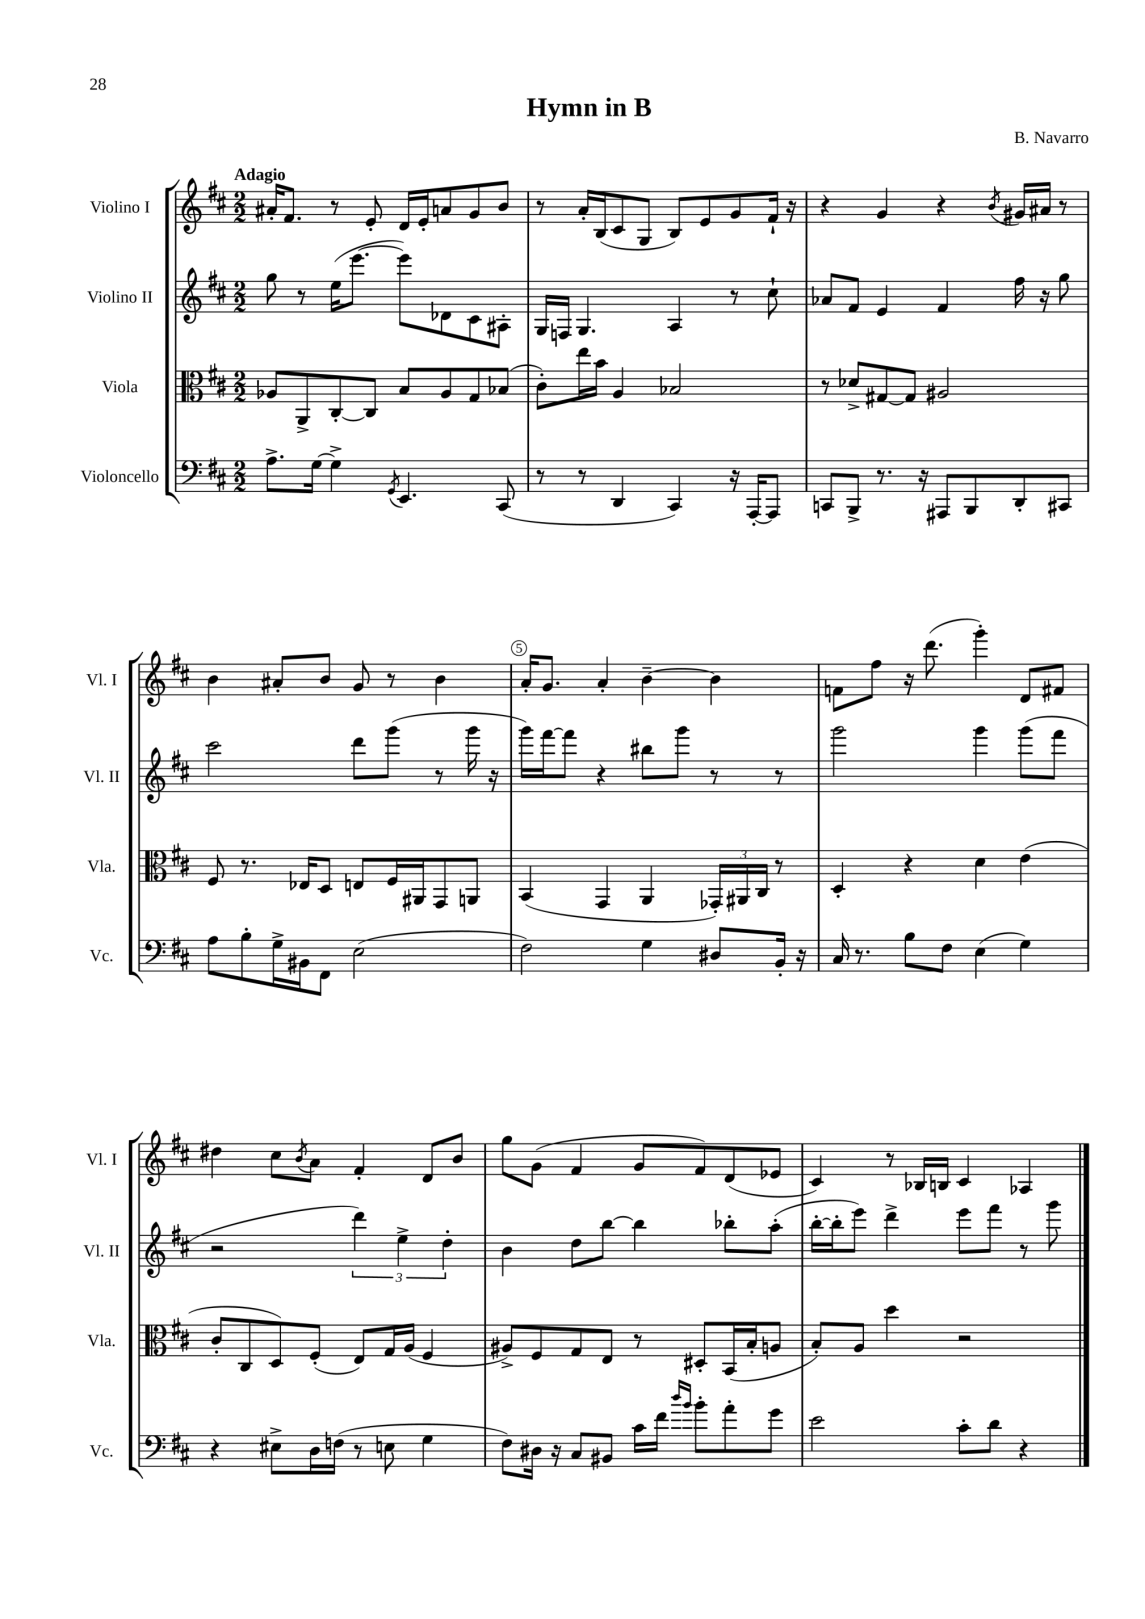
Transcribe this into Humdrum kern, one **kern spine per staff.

**kern	**kern	**kern	**kern
*part4	*part3	*part2	*part1
*staff4	*staff3	*staff2	*staff1
*I"Violoncello	*I"Viola	*I"Violino II	*I"Violino I
*I'Vc.	*I'Vla.	*I'Vl. II	*I'Vl. I
*clefF4	*clefC3	*clefG2	*clefG2
*k[f#c#]	*k[f#c#]	*k[f#c#]	*k[f#c#]
*M2/2	*M2/2	*M2/2	*M2/2
=1	=1	=1	=1
!	!	!	!LO:TX:a:B:t=Adagio
8.A^\L	8A-X/L	8gg\	16a#X'/KL
.	.	.	8.f#/J
.	8AA^/	8r	.
[16G\Jk	.	.	.
4G^\]	[8C#'/	(16ee\KL	8r
.	.	[8.eee\J	.
.	8C#/J]	.	8e'/
8qGG/	.	.	.
4.EE/	8B/L	8eee\L])	16d/LL
.	.	.	16e'/J
.	8A-/	8d-X\	8an/
.	8G/	8c#\	8g/
(8CC#/	(8B-X/J	8A#X'\J	8b/J
=2	=2	=2	=2
8r	8c#'\L)	16G/LL	8r
.	.	16Fn/JJ	.
8r	16ee\L	4.G/	16a'/LL
.	16b\JJ	.	(16B/J
4DD/	4A/	.	8c#/
.	.	.	8G/J
4CC#/)	2B-X/	4A/	8B/L)
.	.	.	8e/
16r	.	8r	8g/
[16AAA'/KL	.	.	.
8AAA/J]	.	8cc#`\	16f#`/Jk
.	.	.	16r
=3	=3	=3	=3
8CCn/L	8r	8a-X/L	4r
8BBB^/J	8d-X^/L	8f#/J	.
8.r	[8G#X/	4e/	4g/
.	8G#/J]	.	.
16r	.	.	.
8AAA#X/L	2A#X/	4f#/	4r
8BBB/	.	.	.
.	.	.	8qb/
8DD'/	.	16ff#\	16g#X/LL
.	.	16r	16a#X/JJ
8CC#X/J	.	8gg\	8r
!!LO:LB:g=z
=4	=4	=4	=4
8A\L	8F#/	2ccc#\	4b\
8B'\	8.r	.	.
16G^\L	.	.	8a#X'/L
16BB#X\J	16E-X/KL	.	.
8FF#\J	8D/J	.	8b/J
(2E\	8En/L	8ddd\L	8g/
.	16F#/L	(8ggg\J	8r
.	16AA#X/J	.	.
.	8GG/	8r	4b\
.	8AAn/J	16ggg\	.
.	.	16r	.
=5	=5	=5	=5
2F#\)	(4BB/	16ggg\LL)	16a'/KL
.	.	[16fff#\J	8.g/J
.	.	8fff#\J]	.
.	4GG/	4r	4a'/
4G\	4AA/	8bb#X\L	[4b~\
.	.	8ggg\J	.
8D#X/L	24GG-X'/LL)	8r	4b\]
.	24AA#X/	.	.
.	24C#/JJ	.	.
16BB'/Jk	8r	8r	.
16r	.	.	.
=6	=6	=6	=6
16C#/	4D'/	2ggg\	8fn\L
8.r	.	.	.
.	.	.	8ff#\J
8B\L	4r	.	16r
.	.	.	(8.ddd\
8F#\J	.	.	.
(4E\	4d\	4ggg\	4ggg'\)
4G\)	(4e\	(8ggg\L	8d/L
.	.	8fff#\J	8f#X/J
!!LO:LB:g=z
=7	=7	=7	=7
4r	8c#'/L	2r	4dd#X\
.	8C#/	.	.
8E#X^\L	8D/)	.	8cc#\L
.	.	.	8qb/
16D\L	(8F#'/J	.	8a\J
(16Fn\JJ	.	.	.
8r	8E/L)	6ddd\)	4f#'/
8En\	16G/L	.	.
.	.	6ee^\	.
.	(16A/JJ	.	.
4G\	4F#/	.	8d/L
.	.	6dd'\	.
.	.	.	8b/J
=8	=8	=8	=8
8F#\L)	8A#X^/L)	4b\	8gg\L
16D#X\Jk	8F#/	.	(8g\J
16r	.	.	.
8C#/L	8G/	8dd\L	4f#/
8BB#X/J	8E/J	[8bb\J	.
16c#\LL	8r	4bb\]	8g/L
16f#\JJ	.	.	.
16qqdd/LL	.	.	.
16qqb/JJ	.	.	.
8b'\L	8D#X'/L	.	8f#/)
8a'\	(16BB/L	8bb-X'\L	(8d/
.	16B'/J	.	.
8g\J	8An/J	(8aa'\J	8e-X/J
=9	=9	=9	=9
2e\	8B'/L)	[16bb'\LL	4c#/)
.	.	16bb'\J]	.
.	8A/J	8eee\J)	.
.	4dd\	4ddd^\	8r
.	.	.	16B-X/LL
.	.	.	16Bn/JJ
8c#'\L	2r	8eee\L	4c#/
8d\J	.	8fff#\J	.
4r	.	8r	4A-X/
.	.	8ggg\	.
==	==	==	==
*-	*-	*-	*-
